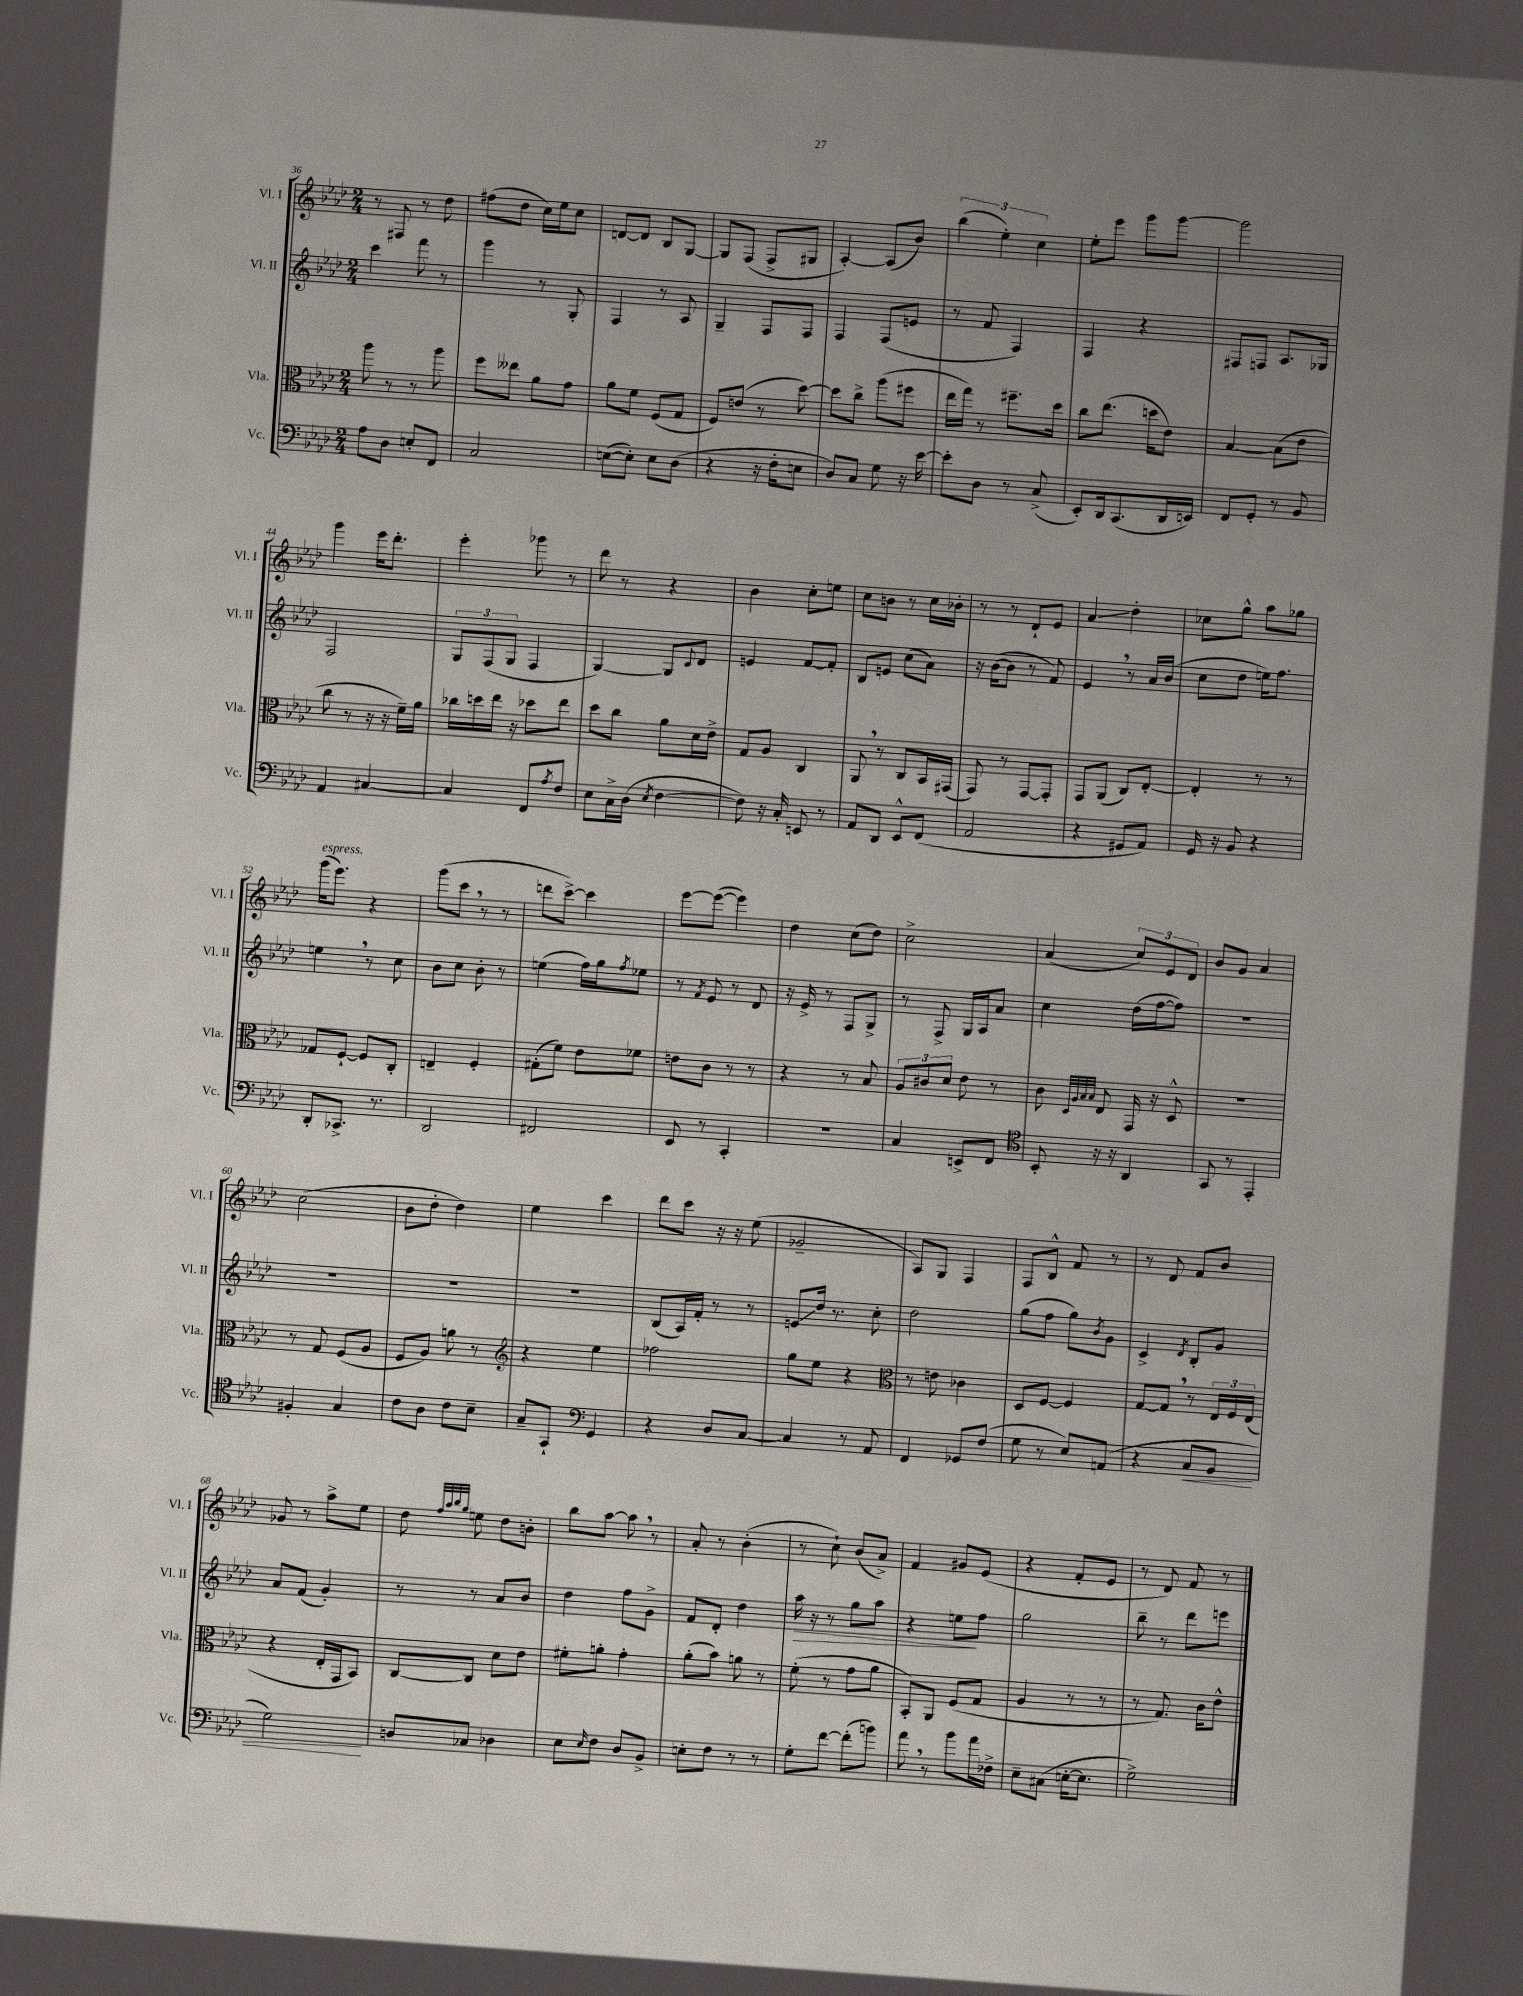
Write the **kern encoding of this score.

**kern	**kern	**kern	**kern
*staff4	*staff3	*staff2	*staff1
*clefF4	*clefC3	*clefG2	*clefG2
*k[b-e-a-d-]	*k[b-e-a-d-]	*k[b-e-a-d-]	*k[b-e-a-d-]
*M2/4	*M2/4	*M2/4	*M2/4
8A-	8aa-	4ccc	8r
8D-	8r	.	8F#
8E'	8r	8fff	8r
8FF	8aa-	8r	8dd-
=	=	=	=
2C	8ff	4ggg	(8ff#
.	8ee--	.	8dd-
.	8a-	8r	16cc)
.	.	.	16ee-
.	8g	8G'	8cc
=	=	=	=
([8E	8a-	4F	[8d
8E'])	8f	.	8d]
8E	(8F	8r	8B-
(8D-	8G	8A-	[8G
=	=	=	=
4r	8F)	4G~	8G]
.	(8e	.	(8F
16r	8r	8F	8F^
16F'	.	.	.
8E	[8dd-)	8F	8G#
=	=	=	=
8D-)	8dd-]	4F	[4A-')
8C	8cc^	.	.
8G	(8aa-	(8F	(8A-]
16r	8ff#	8e	8b-)
[16e-	.	.	.
=	=	=	=
8e-']	16ee-	8r	(6bb-
.	16gg)	.	.
8D-	8r	8f	.
.	.	.	6ee-')
8r	8.ff#~	4F)	.
.	.	.	6cc
(8C^	.	.	.
.	16dd-	.	.
=	=	=	=
8EE-')	8cc	4F	8ee-'
16DD-	(8.ee-	.	8eee-
(8.CC	.	.	.
.	.	4r	8ggg
.	16dd	.	.
16DD-	8e-)	.	[8ggg
16EE)	.	.	.
=	=	=	=
8FF	[4B-	8F#	2ggg]
8GG'	.	8F	.
8r	(8B-]	8.A-	.
8BB-	8e-	.	.
.	.	16G-	.
=	=	=	=
4AA-	8cc	2F	4ggg
.	8r	.	.
[4C#	16r	.	16eee-
.	16r	.	8.ddd-'
.	16f~)	.	.
.	16a-	.	.
=	=	=	=
4C#]	16cc-	12G	4eee-'
.	16dd	.	.
.	.	(12F	.
.	16ee-	.	.
.	.	12G	.
.	16r	.	.
8FF	8dd-	4F	8ggg-
8qA-	.	.	.
8F	8ee-	.	8r
=	=	=	=
8E-	8dd-	[4G)	8ddd-
16C^	8cc	.	8r
(16D-	.	.	.
8qE-	.	.	.
[4F	8a-	8G]	4r
.	.	8qqc	.
.	16d-	8d-	.
.	16e-^	.	.
=	=	=	=
8F])	8G	4e	4b-
16r	8A-	.	.
16C'	.	.	.
8EE	4C	[8f	8cc'
8r	.	8f']	8ee
=	=	=	=
8AA-	8AA-	8B-	8cc
8DD-	8r	8e	8b
8EE-^^	8C	(8cc	8r
(8FF	16BB-	8a-)	16cc
.	(16GG#	.	16b-'
=	=	=	=
2AA-	8GG)	16r	8r
.	.	([16b-	.
.	8r	8b-]	8r
.	[8GG	8r	8d-`
.	8GG']	8f)	8e-
=	=	=	=
4r	8GG	4e-	4a-
.	(8AA-	.	.
8GG#	8C)	8r	4dd-'
8AA-)	[8E-'	16a-	.
.	.	(16b-	.
=	=	=	=
16GG	4E-']	8cc	8cc-
16r	.	.	.
8BB-	.	8dd-	8gg^^
4r	8r	16ee)	8aa-
.	.	8.ff	.
.	8r	.	8gg-
=	=	=	=
8DD-'	8G-	4ee	(16ggg
.	.	.	8.eee-)
8.CC-^	[8F`	.	.
.	8F]	8r	4r
8.r	.	.	.
.	8C'	8cc	.
=	=	=	=
2DD-	4E~	8b-	(8ggg
.	.	8cc	8ccc
.	4F'	8b-'	8r
.	.	8r	8r
=	=	=	=
2FF#	(8G#'	(4ee	8ddd
.	8f)	.	[8ccc^)
.	8e-	16ff)	4ccc]
.	.	16gg	.
.	.	8qff	.
.	8f-	8ee-	.
=	=	=	=
8EE-	8e	8r	[8eee-
.	.	8qf	.
8r	8c	8e-	(8eee-_
4CC'	8r	8r	4eee-])
.	8r	8d-	.
=	=	=	=
2r	4r	16r	4dd-
.	.	16e-^	.
.	.	8r	.
.	8r	8F	(8cc
.	8B-	8G^	8dd-)
=	=	=	=
4C	12A-	8r	2cc^
.	12c#	.	.
.	.	8F^	.
.	12d-	.	.
8EE^	8e-	16G	.
.	.	16A-	.
8FF	8r	8a-	.
=	=	=	=
*clefC4	*	*	*
8BB-'	8c	4cc	(4a-
.	32qqD-	.	.
.	32qqA-	.	.
.	32qqB-	.	.
.	32qqB-	.	.
16r	8E-	.	.
16r	.	.	.
4AA-	16GG	(16dd-	12cc)
.	16r	[16ff	.
.	.	.	12e-
.	8D-^^	8ff])	.
.	.	.	12d-
=	=	=	=
8GG	2r	2r	8b-
8r	.	.	8g
4EE-'	.	.	4a-
=	=	=	=
4F#'	8r	2r	(2cc
.	8G	.	.
4G	(8F	.	.
.	8A-	.	.
=	=	=	=
8c	8F	2r	8b-
8A-	8A-)	.	8dd-'
8c	8a	.	4dd-)
8B-~	8r	.	.
=	=	=	=
*	*clefG2	*	*
8G~	4r	2r	4ee-
8GG`	.	.	.
*clefF4	*	*	*
4GG	4ee-	.	4ccc
=	=	=	=
4r	2ff-	(8B-	8ddd-
.	.	16A-)	8ccc
.	.	16f'	.
8D-	.	8r	16r
.	.	.	16r
[8C	.	8r	(8ee-
=	=	=	=
4C]	8gg	8e	2g-~
.	8ee-	16dd-	.
.	.	8.r	.
8r	4r	.	.
8AA-	.	8cc'	.
=	=	=	=
*	*clefC3	*	*
4FF	8r	2dd-	8A-)
.	8e	.	8G
8GG-	4c-	.	4F
(8F	.	.	.
=	=	=	=
8G	8D-	(8gg	8F
8r	[8F	8ff	8B-^^
8E-)	4F]	8gg)	8f
.	.	8qb-	.
(8AA	.	8g	8r
=	=	=	=
4r	[8G	4c^	8r
.	8G]	.	8d-
.	.	8qd-	.
8C	8r	8B-'	8f
8BB-	24E-	8g	8b-
.	24F	.	.
.	(24E-	.	.
=	=	=	=
2G)	4r	8a-	8g-
.	.	(8f	8r
.	16E-'	4g')	8aa-^
.	16GG	.	.
.	8BB-)	.	8ee-
=	=	=	=
8D	[8C	8r	8dd-
.	.	.	32qqff
.	.	.	32qqaa-
.	.	.	32qqbb-
.	.	.	32qqgg
8C-	8C]	8r	8ee
4D-	8d-	8a-	8dd-
.	8e-	8b-	8b'
=	=	=	=
8E-	8f#'	4dd-	8bb-
16qqE-	.	.	.
8F	8a'	.	[8aa-
8D-	4g'	8ff	8aa-]
8BB-^	.	8g^	8r
=	=	=	=
8E'	(8a-'	8f	8a-'
8F	8b-)	8d-'	8r
8r	8a	4dd-	(4b-'
8r	8r	.	.
=	=	=	=
8G'	(8f'	16aa-	8r
.	.	16r	.
[8f	8r	8r	8cc`)
(8f']	8g	8gg	(8b-
8b)	8a-	8aa-	8a-^)
=	=	=	=
8a-	8BB-')	4r	4f
8r	8AA-	.	.
8b-	(8F	8ee	8g#
16a-	8G	8ff	(8e-
16F-^	.	.	.
=	=	=	=
8E-~	4A-	2gg	4r
(8C#	.	.	.
[16E'	8r	.	8f'
8.E]	.	.	.
.	8r	.	8e-
=	=	=	=
2G^)	8r	8bb-~	8r
.	8.G)	8r	8d-)
.	.	8ddd-	8f
.	16c	.	.
.	8e-^^	8eee	8r
==	==	==	==
*-	*-	*-	*-
